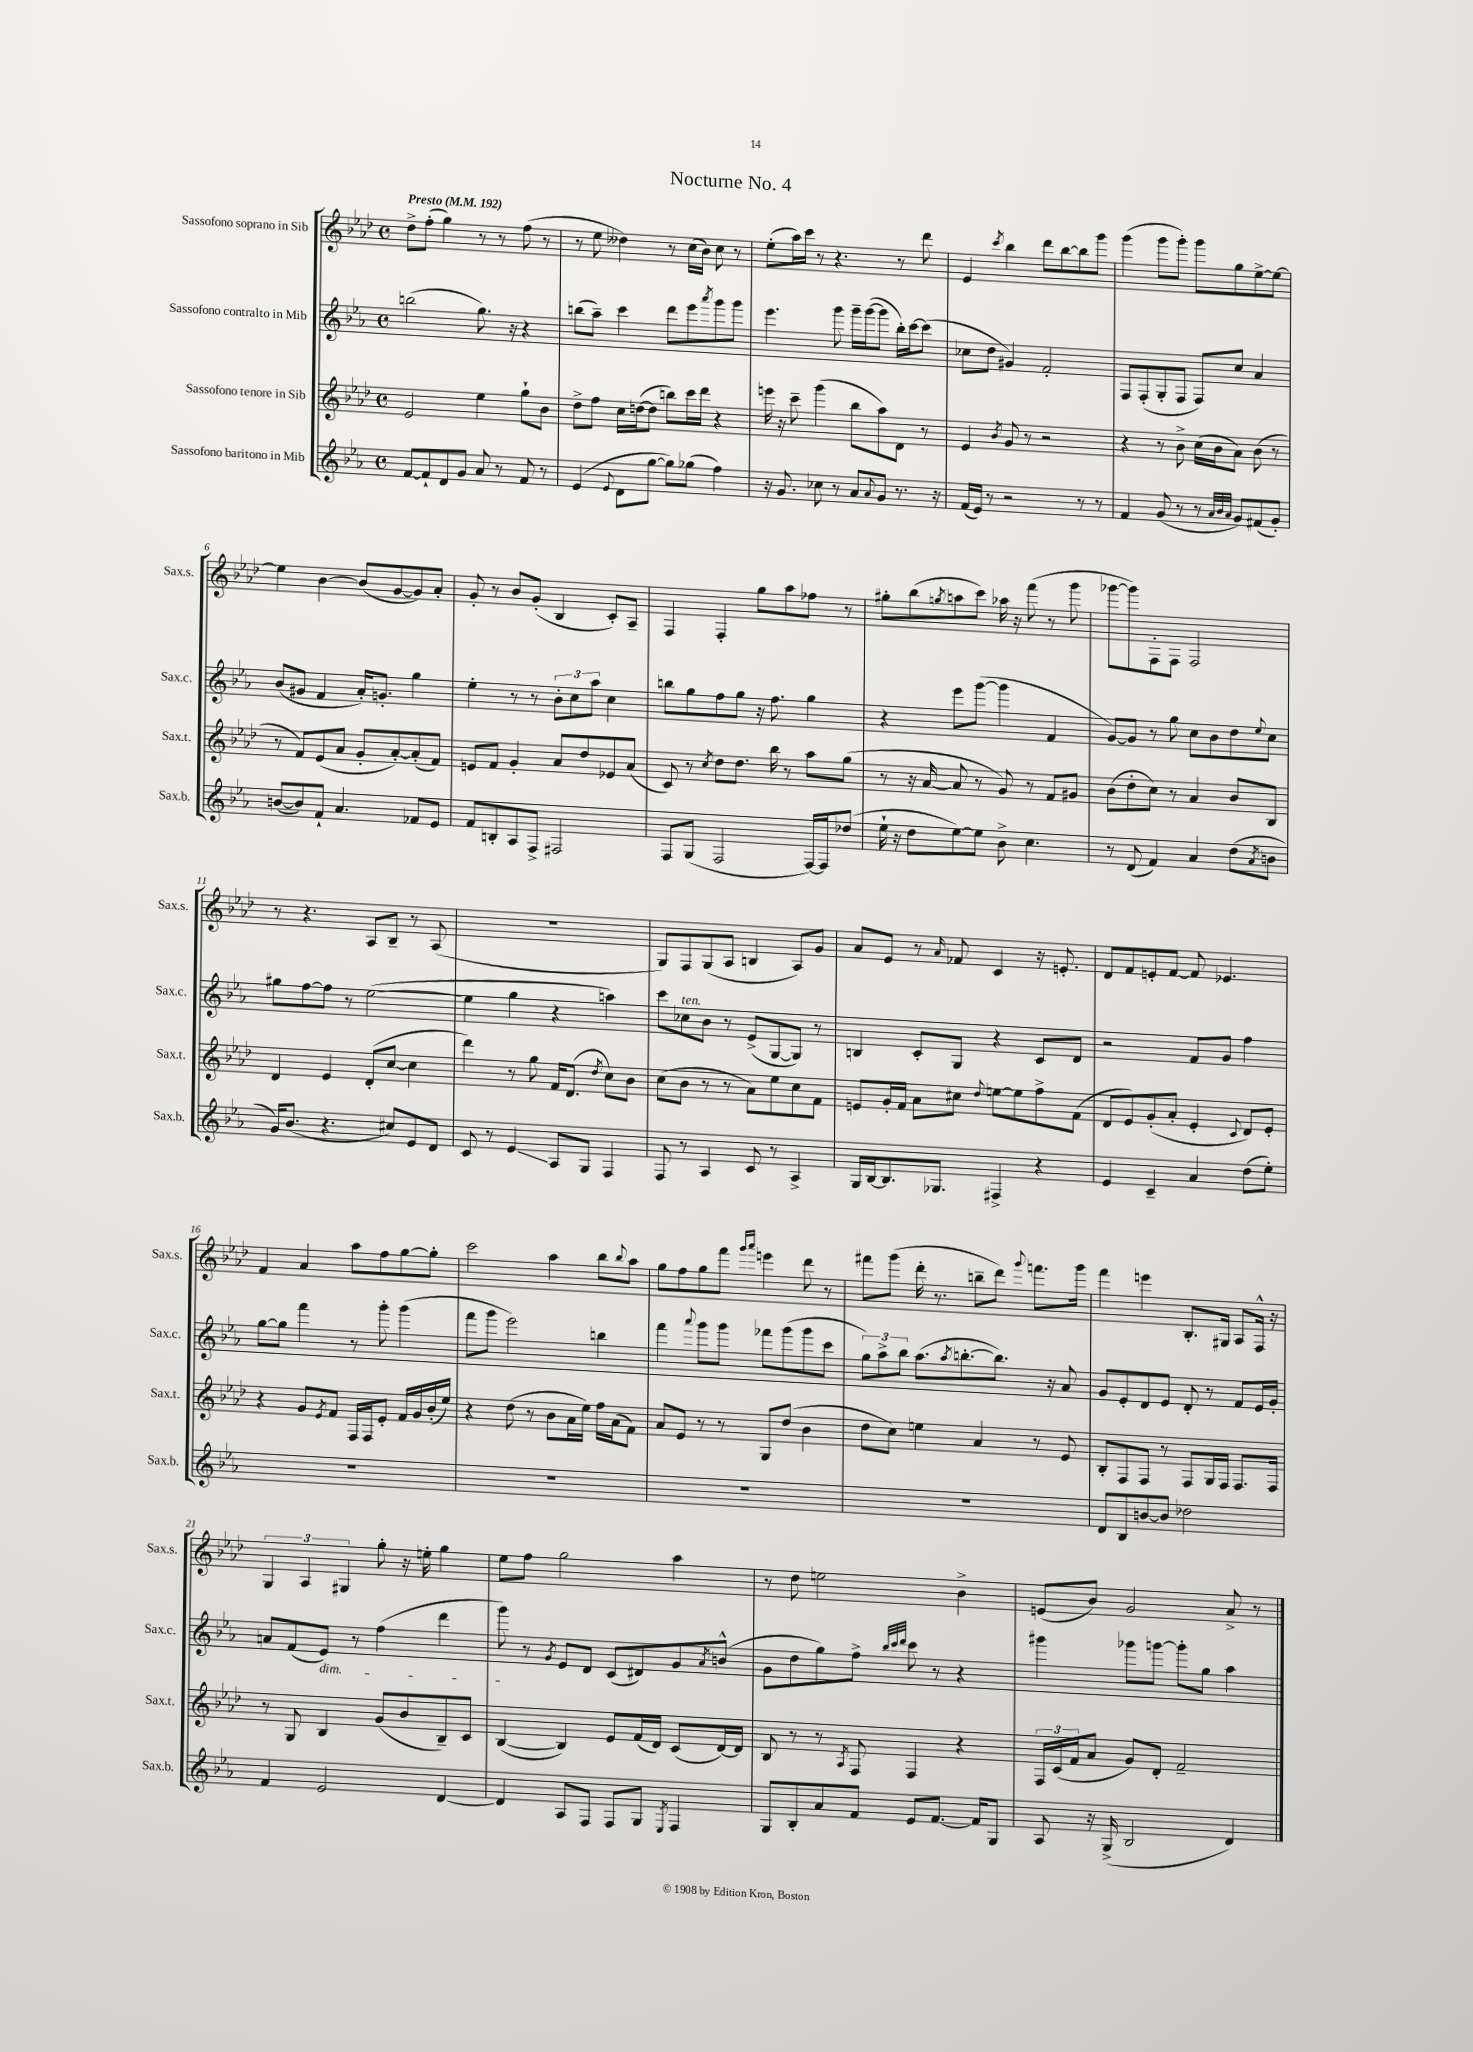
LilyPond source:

\header { title = "Nocturne No. 4" }
<<
\new StaffGroup <<
\new Staff = "s0" \with { instrumentName = "Sassofono soprano in Sib" shortInstrumentName = "Sax.s." } {
    \clef treble \key aes \major \defaultTimeSignature \time 4/4 \tempo "Presto" 4 = 192
    des''8-> f''8-.( g''4) r8 r8 f''8( r8 |
    r8 ees''8 deses''4) r8 c''16( bes'16) c''8 r8 |
    ees''8-.( aes''16) c'''16 r8 r4. r8 des'''8 |
    ees'4 \acciaccatura { c'''8 } bes''4 des'''8 bes''8~ bes''8 g'''8 |
    g'''4( g'''8 g'''8-.) g'''8 g''8 ees''8~-> ees''8~ |
    ees''4 bes'4~ bes'8( g'8~ g'8) aes'8-. |
    g'8-. r8 bes'8 g'8-.( bes4 c'8-.) aes8-- |
    f4 f4-. g''8 aes''8 fes''8 r8 |
    gis''8-. bes''8( \acciaccatura { g''8 } a''8 c'''8) aes''16 r16 f'''8( r8 g'''8 |
    ges'''8~ ges'''8) f8-. f8 f2 |
    r8 r4. aes8 bes8-- r8 aes8( |
    R1 |
    g8) f8 g8( aes8 b4 aes8) g'8 |
    aes'8 ees'8 r8 \grace { aes'16 } fes'8 c'4 r16 e'8.-. |
    des'8 f'8 e'8-. f'8~ f'8 ees'4. |
    f'4 aes'4 aes''8 f''8 g''8~ g''8-. |
    c'''2 aes''4 bes''8 \appoggiatura { bes''8 } aes''8 |
    g''8 f''8 g''8 f'''8 \grace { g'''16 aes'''16 } e'''4 des'''8 r8 |
    fis'''8 g'''8( des'''16-. r8. b''8-- des'''8) \appoggiatura { g'''8 } f'''8. g'''16 |
    f'''4 e'''4 bes8.-. gis16 aes8 f16-^ r16 |
    \tuplet 3/2 { g4 aes4 gis4 } g''8-. r16 e''16-. g''4 |
    ees''8 f''8 g''2 aes''4 |
    r8 des''8 e''2 bes'4-> |
    e'8( bes'8) g'2 aes'8-> r8 \bar "|." |
}
\new Staff = "s1" \with { instrumentName = "Sassofono contralto in Mib" shortInstrumentName = "Sax.c." } {
    \clef treble \key ees \major \defaultTimeSignature \time 4/4
    b''2( g''8.) r16 r4 |
    b''8( aes''8--) c'''4 d'''8 ees'''8 \acciaccatura { aes'''8 } g'''8 g'''8 |
    ees'''4. g'''8 g'''16-- g'''16~( g'''8 bes''16-.) c'''16~ c'''8( |
    ces''8 d''8 gis'4) f'2-. |
    f8 f8-.( g8-. f8 f8) c''8 aes'4 |
    bes'8( gis'8 f'4 aes'16-.) g'8.-. g''4 |
    ees''4-. r8 r8 \tuplet 3/2 { bes'8-. c''8 aes''8 } c''4 |
    b''8 g''8 f''8 g''8 r16 f''8. g''4 |
    r4 ees'''8 g'''8~( g'''4 f'4 |
    g'8~) g'8 r8 g''8 c''8 bes'8 d''8 \appoggiatura { ees''8 } c''8 |
    gis''8 f''8~ f''8 r8 ees''2~( |
    ees''4 g''4 r4 a''4) |
    c'''8 ces''8^\markup { \italic "ten." } bes'8 r8 ees'8->( g8~ g8) r8 |
    b4 c'8-. g8 r4 c'8 d'8 |
    r2 f'8 g'8 f''4 |
    g''8~ g''8 f'''4 r8 g'''8-. g'''4( |
    f'''8 g'''8 ees'''2) b''4 |
    f'''4 \appoggiatura { aes'''8 } g'''8 g'''8 fes'''8 g'''8( g'''8 c'''8 |
    \tuplet 3/2 { g''8) aes''8-> bes''8 } aes''8.( \acciaccatura { aes''8 } b''8.~-. b''8.) r16 aes'8 |
    g'8 ees'8-. d'8 ees'8 d'8-. r8 f'8 ees'16 g'16-. |
    a'8 f'8( ees'8\dim) r8 f''4( d'''4 |
    g'''8\!) r8 \acciaccatura { g'8 } ees'8 d'8 c'8( dis'8) g'8 \acciaccatura { aes'8 } b'8-^( |
    g'8 d''8 g''8) f''8-> \grace { bes''32 c'''32 d'''32 } c'''8 r8 r4 |
    gis'''4 ges'''8 g'''8~ g'''8-. g''8 aes''4 \bar "|." |
}
\new Staff = "s2" \with { instrumentName = "Sassofono tenore in Sib" shortInstrumentName = "Sax.t." } {
    \clef treble \key aes \major \defaultTimeSignature \time 4/4
    ees'2 ees''4 g''8-! bes'8 |
    des''8-> f''8 c''16 d''16~( d''8 b''8) c'''16 des'''16 r4 |
    e'''16 r16 c'''8-- g'''4( bes''8 aes''8) des'8 r8 |
    ees'4 \acciaccatura { bes'8 } g'8 r8 r2 |
    r4 r8 bes'8-> c''16( bes'16 aes'8) bes'8( r8 |
    r8 f'8) ees'8( aes'8 g'8-. aes'8~-.) aes'8-.( f'8) |
    e'8 f'8 g'4-. aes'8 des''8 ees'8 aes'8( |
    c'8) r8 \acciaccatura { c''8 } des''8 des''8. bes''16 r8 aes''8 g''8( |
    r8 r16 aes'16~ aes'8 r8 g'8) r8 f'8 gis'8 |
    bes'8( des''8-. c''8) r8 aes'4 bes'8 bes8 |
    des'4 ees'4 des'8-.( c''8~ c''4 |
    des'''4) r8 g''8 f'16 des'8.( \acciaccatura { des''8 } c''8) bes'8 |
    c''8( bes'8 r8 r8 aes'8) ees''8 c''8 f'8 |
    e'8 g'16-. f'16 aes'8 cis''8 \appoggiatura { des''8 } e''8~ e''8 f''8-> f'8( |
    des'8 ees'8) g'8-.( aes'8-. ees'4-. \appoggiatura { c'8 } des'8) ees'8-. |
    r4 g'8 \acciaccatura { ees'8 } f'8 f16 f16 ees'8-. f'16 g'16 bes'16-.( ees''16) |
    r4 des''8( r8 bes'8 aes'16 ees''16) f''16 aes'16( f'8) |
    aes'8 ees'8 r8 r8 g8 des''8( bes'4 |
    des''8 c''8) e''4 aes'4 r8 ees'8 |
    bes8-. f8 f8 r8 f8 g16 f16 f8. f16 |
    r8 g8 bes4 g'8( bes'8 bes8--) c'8 |
    bes4~( bes4) ees'8 f'16( des'16) c'8( des'16~) des'16 |
    bes8 r8 r8 \acciaccatura { aes8 } f8 f4 r4 |
    \tuplet 3/2 { f16 c'16( f'16 } aes'8 g'8) des'8-. f'2-- \bar "|." |
}
\new Staff = "s3" \with { instrumentName = "Sassofono baritono in Mib" shortInstrumentName = "Sax.b." } {
    \clef treble \key ees \major \defaultTimeSignature \time 4/4
    f'8~ f'8-! d'8 g'8 aes'8 r8 f'8 r8 |
    ees'4( \appoggiatura { ees'8 } d'8 g''8~ g''8) ges''8( f''4) |
    r16 g'8. ces''8 r8 aes'8 \appoggiatura { aes'8 } g'8 r8. r16 |
    f'16( ees'16) r8 r2 r8 r8 |
    f'4 g'8( r8 r8 \grace { aes'32 bes'32 aes'32 } g'8) fis'8( g'8-.) |
    b'8~( b'8) f'8-! aes'4. fes'8 ees'8 |
    f'8 b8-. aes8 f8-> fis2 |
    f8 g8( f2 f16~) f16 des''8( |
    ees''16-! r16 d''8 ees''8~) ees''8 bes'8-> c''4. |
    r8 d'8( f'4) aes'4 d''8( \acciaccatura { aes'8 } b'8 |
    g'16) bes'8.( r4. cis''8) ees'8 d'8 |
    c'8 r8 ees'4\glissando aes8 g8 f4 |
    f8 r8 aes4 c'8 r8 aes4-> |
    g16 bes16~ bes8. ges8. fis4-> r4 |
    ees'4 c'4-- aes'4 d''8( ees''8-.) |
    R1 |
    R1 |
    R1 |
    R1 |
    d'8 bes8 b'8~ b'8 des''2 |
    f'4 ees'2 d'4~ |
    d'4 aes8 f8 f8 g8 \acciaccatura { ees8 } f4 |
    g8 bes8-. aes'8 f'8 ees'8 f'8.~ f'16 g8 |
    aes8 r16 g16->( bes2 d'4) \bar "|." |
}
>>
>>
